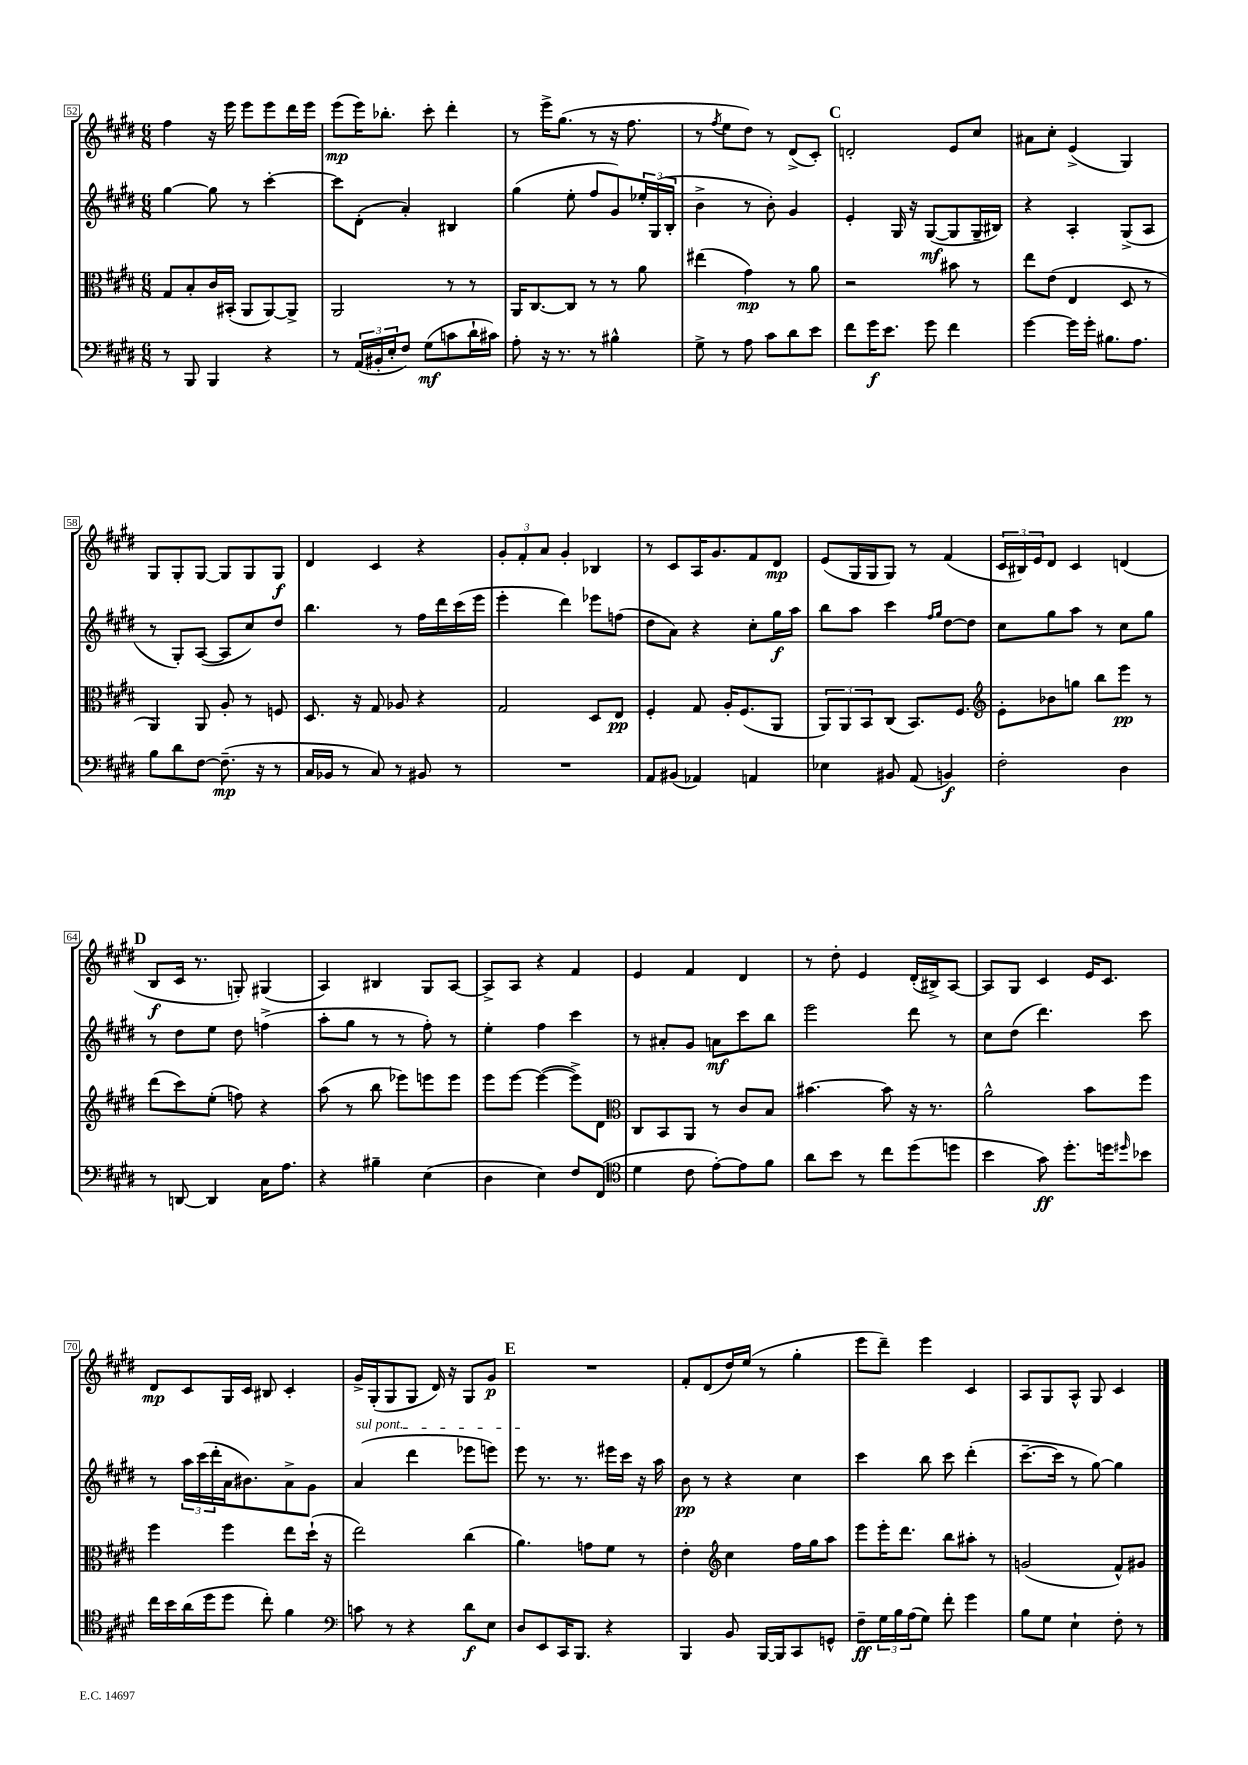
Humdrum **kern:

**kern	**dynam	**kern	**dynam	**kern	**dynam	**kern	**dynam
*part4	*part4	*part3	*part3	*part2	*part2	*part1	*part1
*staff4	*staff4	*staff3	*staff3	*staff2	*staff2	*staff1	*staff1
*clefF4	*	*clefC3	*	*clefG2	*	*clefG2	*
*k[f#c#g#d#]	*	*k[f#c#g#d#]	*	*k[f#c#g#d#]	*	*k[f#c#g#d#]	*
*M6/8	*	*M6/8	*	*M6/8	*	*M6/8	*
=52	=52	=52	=52	=52	=52	=52	=52
8r	.	8G#/L	.	[4gg#\	.	4ff#\	.
8BBB/	.	8B'/	.	.	.	.	.
4BBB/	.	16c#/L	.	8gg#\]	.	16r	.
.	.	(16BB#X'/JJ	.	.	.	16eee\	.
.	.	8AA/L	.	8r	.	8eee\L	.
4r	.	[8AA/)	.	[4ccc#'\	.	8eee\	.
.	.	8AA^/J]	.	.	.	16ddd#\L	.
.	.	.	.	.	.	16eee\JJ	.
=53	=53	=53	=53	=53	=53	=53	=53
8r	.	2AA/	.	8ccc#\L]	.	(8eee\L	mp
(24AA/LL	.	.	.	(8d#'\J	.	16eee\K)	.
24BB#X'/	.	.	.	.	.	.	.
.	.	.	.	.	.	8.bb-X'\J	.
24E'/J	.	.	.	.	.	.	.
8F#/J)	.	.	.	4a'/)	.	.	.
(8G#\L	mf	.	.	.	.	8ccc#'\	.
8cn\	.	8r	.	4B#X/	.	4ddd#'\	.
16d#`\L	.	8r	.	.	.	.	.
16c#X\JJ)	.	.	.	.	.	.	.
=54	=54	=54	=54	=54	=54	=54	=54
8A'\	.	16AA/KL	.	(4gg#\	.	8r	.
.	.	[8.C#/	.	.	.	.	.
16r	.	.	.	.	.	16eee^\KL	.
8.r	.	.	.	.	.	(8.gg#\J	.
.	.	8C#/J]	.	8ee'\	.	.	.
8r	.	8r	.	8ff#/L	.	8r	.
4B#X^^\	.	8r	.	8g#/)	.	16r	.
.	.	.	.	.	.	8.ff#\	.
.	.	8a\	.	24ee-X'/L	.	.	.
.	.	.	.	(24G#/	.	.	.
.	.	.	.	24B'/JJ	.	.	.
=55	=55	=55	=55	=55	=55	=55	=55
8G#^\	.	(4ee#X\	.	4b^\	.	8r	.
.	.	.	.	.	.	8qff#/	.
8r	.	.	.	.	.	8ee\L	.
8A\	.	4g#\)	mp	8r	.	8dd#\J)	.
8c#\L	.	.	.	8b'\)	.	8r	.
8d#\	.	8r	.	4g#/	.	(8d#^/L	.
8e\J	.	8a\	.	.	.	8c#'/J)	.
!!LO:REH:place=s1:t=C
=56	=56	=56	=56	=56	=56	=56	=56
8f#\L	.	2r	.	4e'/	.	2dn'/	.
16g#\K	f	.	.	.	.	.	.
8.e\J	.	.	.	.	.	.	.
.	.	.	.	16G#/	.	.	.
.	.	.	.	16r	.	.	.
8g#\	.	.	.	([8G#/L	mf	.	.
4f#\	.	8b#X\	.	8G#/]	.	8e/L	.
.	.	8r	.	16G#~/L	.	8cc#/J	.
.	.	.	.	16B#X/JJ)	.	.	.
=57	=57	=57	=57	=57	=57	=57	=57
[4g#\	.	8ee\L	.	4r	.	8a#X\L	.
.	.	(8e\J	.	.	.	8cc#'\J	.
16g#\LL]	.	4E/	.	4A'/	.	(4e^/	.
16g#'\JJ	.	.	.	.	.	.	.
8.B#X\L	.	.	.	.	.	.	.
.	.	8D#/	.	(8G#^/L	.	4G#/)	.
8.A\J	.	.	.	.	.	.	.
.	.	8r	.	8A/J	.	.	.
!!LO:LB:g=z
=58	=58	=58	=58	=58	=58	=58	=58
8B\L	.	4AA/)	.	8r	.	8G#/L	.
8d#\	.	.	.	8G#'/L)	.	8G#'/	.
[8F#\J	.	8AA/	.	([8A/J	.	[8G#/J	.
(8.F#~\]	mp	8A'/	.	8A/L]	.	8G#/L]	.
.	.	8r	.	8cc#/)	.	8G#/	.
16r	.	.	.	.	.	.	.
8r	.	8Fn/	.	8dd#/J	.	8G#/J	f
=59	=59	=59	=59	=59	=59	=59	=59
16C#/LL	.	8.D#/	.	4.bb\	.	4d#/	.
16BB-X/JJ	.	.	.	.	.	.	.
8r	.	.	.	.	.	.	.
.	.	16r	.	.	.	.	.
8C#/)	.	8G#/	.	.	.	4c#/	.
8r	.	8A-X/	.	8r	.	.	.
8BB#X/	.	4r	.	16ff#\LL	.	4r	.
.	.	.	.	16ddd#\	.	.	.
8r	.	.	.	(16ccc#\	.	.	.
.	.	.	.	16eee\JJ	.	.	.
=60	=60	=60	=60	=60	=60	=60	=60
2.r	.	2G#/	.	4eee'\	.	12g#'/L	.
.	.	.	.	.	.	12f#'/	.
.	.	.	.	.	.	12a/J	.
.	.	.	.	4ddd#\)	.	4g#'/	.
.	.	8D#/L	.	8eee-X\L	.	4B-X/	.
.	.	8E/J	pp	(8ffn\J	.	.	.
=61	=61	=61	=61	=61	=61	=61	=61
8AA/L	.	4F#'/	.	8dd#\L	.	8r	.
(8BB#X/J	.	.	.	8a\J)	.	8c#/L	.
4AA-X/)	.	8G#/	.	4r	.	16A/K	.
.	.	.	.	.	.	8.g#/	.
.	.	16A'/KL	.	.	.	.	.
.	.	(8.F#/	.	.	.	.	.
4AAn/	.	.	.	8cc#'\L	.	8f#/	.
.	.	8AA/J	.	16gg#\L	f	8d#/J	mp
.	.	.	.	16aa\JJ	.	.	.
=62	=62	=62	=62	=62	=62	=62	=62
4E-X\	.	12AA/L)	.	8bb\L	.	(8e/L	.
.	.	12AA/	.	.	.	.	.
.	.	.	.	8aa\J	.	16G#/L	.
.	.	12BB/	.	.	.	.	.
.	.	.	.	.	.	16G#/J	.
8BB#X/	.	(8C#/J	.	4ccc#\	.	8G#/J)	.
(8AA/	.	8.BB/L)	.	.	.	8r	.
.	.	.	.	16qqff#/LL	.	.	.
.	.	.	.	16qqgg#/JJ	.	.	.
4BBn/)	f	.	.	[8dd#\L	.	(4f#/	.
.	.	8.F#/J	.	.	.	.	.
.	.	.	.	8dd#\J]	.	.	.
=63	=63	=63	=63	=63	=63	=63	=63
*	*	*clefG2	*	*	*	*	*
2F#'\	.	8e'\L	.	8cc#\L	.	24c#/LL	.
.	.	.	.	.	.	24B#X/)	.
.	.	.	.	.	.	24e/J	.
.	.	8b-X\	.	8gg#\	.	8d#/J	.
.	.	8ggn\J	.	8aa\J	.	4c#/	.
.	.	8bb\L	.	8r	.	.	.
4D#\	.	8eee\J	pp	8cc#\L	.	(4dn/	.
.	.	8r	.	8gg#\J	.	.	.
!!LO:LB:g=z
!!LO:REH:place=s1:t=D
=64	=64	=64	=64	=64	=64	=64	=64
8r	.	(8ddd#\L	.	8r	.	8B/L	f
[8DDn/	.	8ccc#\)	.	8dd#\L	.	16c#/Jk	.
.	.	.	.	.	.	8.r	.
4DD/]	.	(8ee'\J	.	8ee\J	.	.	.
.	.	8ffn\)	.	8dd#\	.	8Gn'/)	.
16C#\KL	.	4r	.	(4ffn^\	.	(4G#X/	.
8.A\J	.	.	.	.	.	.	.
=65	=65	=65	=65	=65	=65	=65	=65
4r	.	(8aa\	.	8aa'\L	.	4A/)	.
.	.	8r	.	8gg#\J	.	.	.
4B#X~\	.	8bb\	.	8r	.	4B#X/	.
.	.	8eee-X\L)	.	8r	.	.	.
(4E\	.	8eeen\	.	8ff#'\)	.	8G#/L	.
.	.	8eee\J	.	8r	.	[8A/J	.
=66	=66	=66	=66	=66	=66	=66	=66
4D#\	.	8eee\L	.	4ee'\	.	8A^/L]	.
.	.	[8eee\J	.	.	.	8A/J	.
4E\)	.	(4eee\_	.	4ff#\	.	4r	.
8F#/L	.	8eee^\L])	.	4ccc#\	.	4f#/	.
(8FF#/J	.	8d#\J	.	.	.	.	.
=67	=67	=67	=67	=67	=67	=67	=67
*clefC4	*	*clefC3	*	*	*	*	*
4d#\	.	8C#/L	.	8r	.	4e/	.
.	.	8BB/	.	8a#X'/L	.	.	.
8c#\	.	8AA/J	.	8g#/J	.	4f#/	.
[8e'\L)	.	8r	.	8an\L	mf	.	.
8e\]	.	8c#/L	.	8ccc#\	.	4d#/	.
8f#\J	.	8B/J	.	8bb\J	.	.	.
=68	=68	=68	=68	=68	=68	=68	=68
8a\L	.	[4.b#X\	.	2eee\	.	8r	.
8b\J	.	.	.	.	.	8dd#'\	.
8r	.	.	.	.	.	4e/	.
8cc#\L	.	8b#\]	.	.	.	.	.
(8dd#\	.	16r	.	8ddd#\	.	(16d#'/LL	.
.	.	8.r	.	.	.	16B#X^/J)	.
8ddn\J	.	.	.	8r	.	[8A/J	.
=69	=69	=69	=69	=69	=69	=69	=69
4b\	.	2a^^\	.	8cc#\L	.	8A/L]	.
.	.	.	.	(8dd#\J	.	8G#/J	.
8g#\)	ff	.	.	4.ddd#\)	.	4c#/	.
8.dd#'\L	.	.	.	.	.	.	.
.	.	8b\L	.	.	.	16e/KL	.
16ddn\k	.	.	.	.	.	8.c#/J	.
16qqdd#X/	.	.	.	.	.	.	.
8b-X\J	.	8ff#\J	.	8ccc#\	.	.	.
!!LO:LB:g=z
=70	=70	=70	=70	=70	=70	=70	=70
16cc#\LL	.	4ff#\	.	8r	.	8d#/L	mp
16b\	.	.	.	.	.	.	.
(16a\	.	.	.	24aa\LL	.	8c#/	.
.	.	.	.	(24ccc#\	.	.	.
16dd#\J	.	.	.	.	.	.	.
.	.	.	.	24ddd#'\	.	.	.
8dd#\J	.	4ff#\	.	16a\J	.	16G#/L	.
.	.	.	.	8.b#X\)	.	16c#/JJ	.
8cc#'\)	.	.	.	.	.	8B#X/	.
4f#\	.	8ee\L	.	8a^\	.	4c#'/	.
.	.	(16dd#`\Jk	.	8g#\J	.	.	.
.	.	16r	.	.	.	.	.
=71	=71	=71	=71	=71	=71	=71	=71
*clefF4	*	*	*	*	*	*	*
!	!	!	!	!LO:TX:a:i:t=sul pont.	!	!	!
8cn\	.	2ee\)	.	(4a/	.	16g#^/LL	.
.	.	.	.	.	.	(16G#'/J	.
8r	.	.	.	.	.	8G#/	.
4r	.	.	.	4ddd#\	.	8G#/J	.
.	.	.	.	.	.	16d#/)	.
.	.	.	.	.	.	16r	.
8d#\L	f	(4cc#\	.	8eee-X\L	.	8G#/L	.
8E\J	.	.	.	8eeen\J)	.	8g#/J	p
!!LO:REH:place=s1:t=E
=72	=72	=72	=72	=72	=72	=72	=72
8D#/L	.	4.a\)	.	8eee\	.	2.r	.
8EE/	.	.	.	8.r	.	.	.
16CC#/K	.	.	.	.	.	.	.
8.BBB/J	.	.	.	8.r	.	.	.
.	.	8gn\L	.	.	.	.	.
4r	.	8f#\J	.	16eee#X\LL	.	.	.
.	.	.	.	16ccc#\JJ	.	.	.
.	.	8r	.	16r	.	.	.
.	.	.	.	16aa\	.	.	.
=73	=73	=73	=73	=73	=73	=73	=73
4BBB/	.	4e'\	.	8b\	pp	8f#'/L	.
.	.	.	.	8r	.	(8d#/	.
*	*	*clefG2	*	*	*	*	*
8BB/	.	4cc#\	.	4r	.	16dd#/L)	.
.	.	.	.	.	.	(16ee/JJ	.
[16BBB/LL	.	.	.	.	.	8r	.
16BBB/J]	.	.	.	.	.	.	.
8CC#/	.	16ff#\LL	.	4cc#\	.	4gg#'\	.
.	.	16gg#\J	.	.	.	.	.
8GGn^^/J	.	8aa\J	.	.	.	.	.
=74	=74	=74	=74	=74	=74	=74	=74
8F#~\L	ff	8eee\L	.	4ccc#\	.	8eee\L	.
24G#\L	.	16eee'\K	.	.	.	8ddd#~\J)	.
24B\	.	.	.	.	.	.	.
.	.	8.ddd#\J	.	.	.	.	.
(24A\J	.	.	.	.	.	.	.
8G#\J)	.	.	.	8bb\	.	4eee\	.
8f#'\	.	8bb\L	.	8ccc#\	.	.	.
4g#\	.	8aa#X'\J	.	(4ddd#'\	.	4c#/	.
.	.	8r	.	.	.	.	.
=75	=75	=75	=75	=75	=75	=75	=75
8B\L	.	(2gn/	.	[8.ccc#~\L	.	8A/L	.
8G#\J	.	.	.	.	.	8G#/	.
.	.	.	.	16ccc#\Jk]	.	.	.
4E`\	.	.	.	8r	.	8A^^/J	.
.	.	.	.	[8gg#\)	.	8G#/	.
8F#'\	.	8f#^^/L)	.	4gg#\]	.	4c#/	.
8r	.	8g#X/J	.	.	.	.	.
==	==	==	==	==	==	==	==
*-	*-	*-	*-	*-	*-	*-	*-
